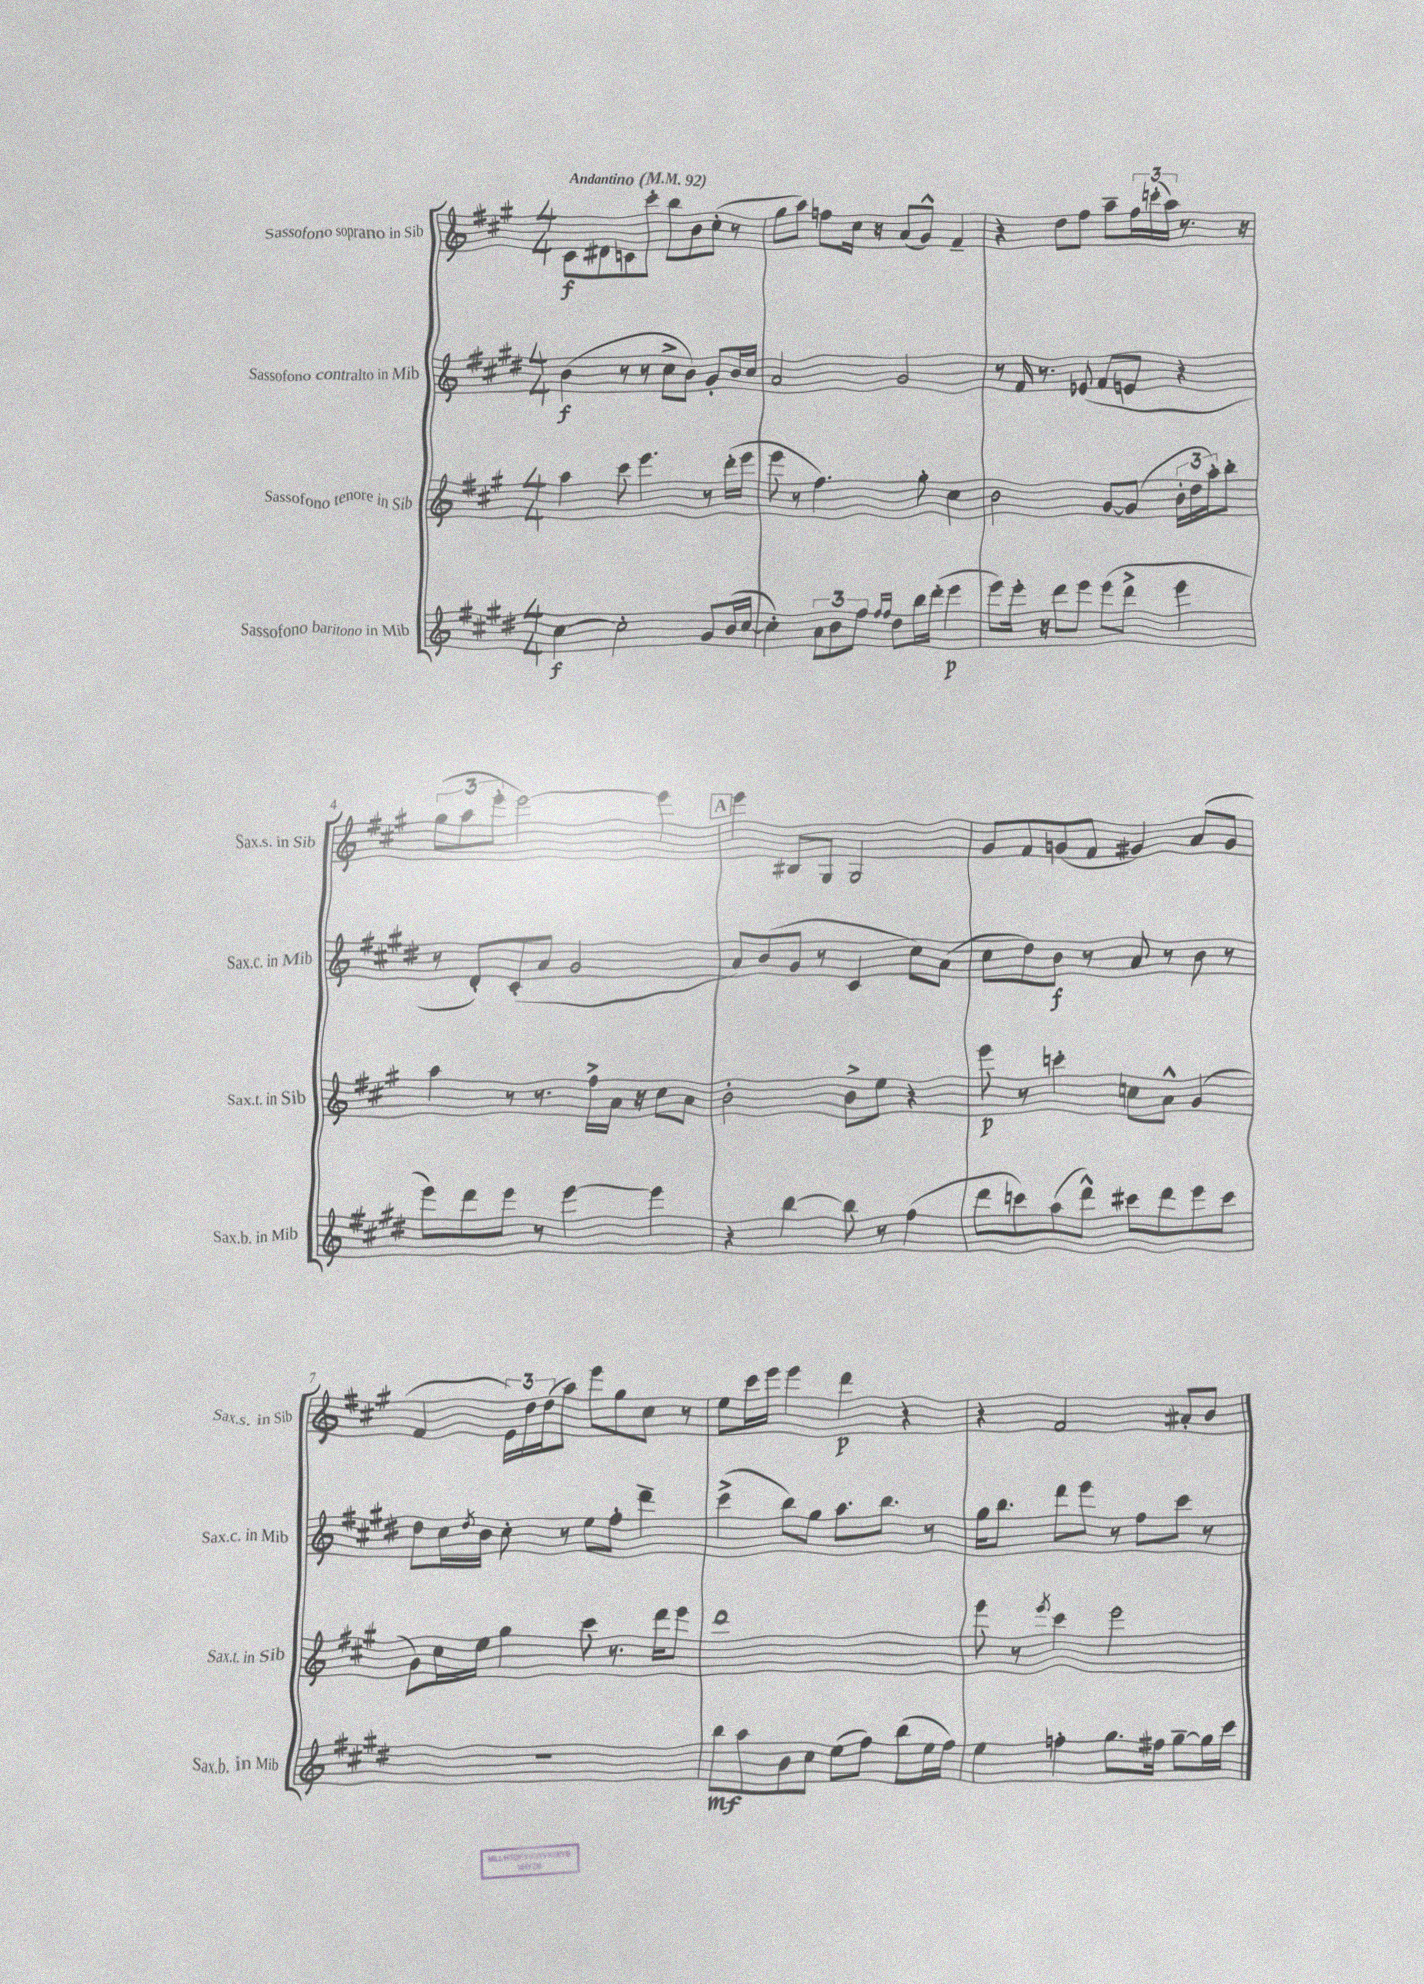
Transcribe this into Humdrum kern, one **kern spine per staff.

**kern	**kern	**kern	**kern
*staff4	*staff3	*staff2	*staff1
*clefG2	*clefG2	*clefG2	*clefG2
*k[f#c#g#d#]	*k[f#c#g#]	*k[f#c#g#d#]	*k[f#c#g#]
*M4/4	*M4/4	*M4/4	*M4/4
*MM92	*MM92	*MM92	*MM92
[4cc#\	4aa\	(4b\	8c#\L
.	.	.	8d#\
2cc#'\]	8ccc#\	8r	8c\
.	4.eee\	8r	8ccc#'\J
.	.	8cc#^\L	8bb\L
.	.	8b\J)	8b\
8g#/L	8r	8g#'/L	(8cc#'\J
(16b/L	(16ddd'\LL	16b/L	8r
[16cc#/JJ	16eee\JJ	16cc#/JJ	.
=	=	=	=
4cc#'\])	8eee\	2a/	8gg#\L
.	8r	.	8aa\J)
12a\L	4.ff#\)	.	8ff\L
12b\	.	.	.
.	.	.	16cc#\Jk
12ff#\J	.	.	.
.	.	.	16r
16qqff#/LL	.	.	.
16qqff#/JJ	.	.	.
8dd#\L	.	2g#/	(8a/L
16bb\L	8gg#'\	.	8g#^^/J)
(16ddd#'\JJ	.	.	.
4eee\	4cc#\	.	4f#~/
=	=	=	=
8eee\L)	2b\	8r	4r
16eee'\Jk	.	16f#/	.
16r	.	8.r	.
8ddd#\L	.	.	8dd\L
8eee\J	.	(8e-/	8ff#\J
(8eee\L	[8g#/L	8f#/L	8aa~\L
8ddd#^\J	(8g#/]J	8e/J	24ff#\L
.	.	.	(24ccc'\
.	.	.	24aa\JJ)
4eee\	24b'\LL	4r	8.r
.	24dd\	.	.
.	24aa'\J)	.	.
.	8bb'\J	.	.
.	.	.	16r
=	=	=	=
8eee\L)	4aa\	8r	(12gg#\L
.	.	.	12aa\
8ddd#\	.	8d#'/L)	.
.	.	.	12eee'\J
8eee\J	8r	(8c#'/	[2eee\)
8r	8.r	8a/J	.
[4eee\	.	2g#/	.
.	16ff#^\LL	.	.
.	16a\JJ	.	.
.	16r	.	.
4eee\]	8cc#\L	.	4eee\]
.	8a\J	.	.
=	=	=	=
4r	2b'\	8a/L)	4eee\
.	.	(8b/	.
[4bb\	.	8g#/J	8B#/L
.	.	8r	8G#/J
8bb\]	8b^\L	4c#/	2G#/
8r	8ee\J	.	.
(4ff#\	4r	8cc#\L)	.
.	.	(8a\J	.
=	=	=	=
8ddd#\L	8eee\	8cc#\L	8g#/L
8ccc\)	8r	8dd#\)	8f#/
(8aa\	4ccc'\	8b\J	(8g/
8ddd#^^\J)	.	8r	8f#/J
8ccc#\L	8cc\L	8a/	4g#/)
8ddd#\	8a^^\J	8r	.
8eee\	(4g#/	8b\	(8a/L
8ccc#\J	.	8r	8g#/J
=	=	=	=
1r	8g#\L)	8dd#\L	4f#/
.	16cc#\L	16cc#\L	.
.	.	8qdd#/	.
.	16ee\JJ	16b\JJ	.
.	4gg#\	8cc#'\	24e\LL)
.	.	.	24dd\
.	.	.	(24dd\J
.	.	8r	8aa\J)
.	8ccc#\	8ee\L	8eee\L
.	8.r	8ff#'\J	8gg#\
.	.	4ddd#~\	8cc#\J
.	16ddd\LK	.	.
.	8eee\J	.	8r
=	=	=	=
8bb\L	1ddd	(4ccc#^\	8ee\L
8aa\	.	.	16ccc#\L
.	.	.	16eee\JJ
8b\	.	8bb\L)	4eee\
8cc#\J	.	8gg#\J	.
(8ee\L	.	8.aa\L	4ddd\
8ff#\J)	.	.	.
.	.	8.bb\J	.
(8bb\L	.	.	4r
16ee\L	.	8r	.
16ff#\JJ)	.	.	.
=	=	=	=
4ee\	8eee\	16gg#\LK	4r
.	.	8.bb\J	.
.	8r	.	.
.	8qeee/	.	.
4ff'\	4ccc#\	8ddd#\L	2f#/
.	.	8eee\J	.
8.gg#\L	2eee\	8r	.
.	.	8ff#\L	.
16ff#\Jk	.	.	.
[8gg#~\L	.	8ccc#\J	8a#'/L
16gg#\]L	.	8r	8b/J
16ccc#\JJ	.	.	.
==	==	==	==
*-	*-	*-	*-
